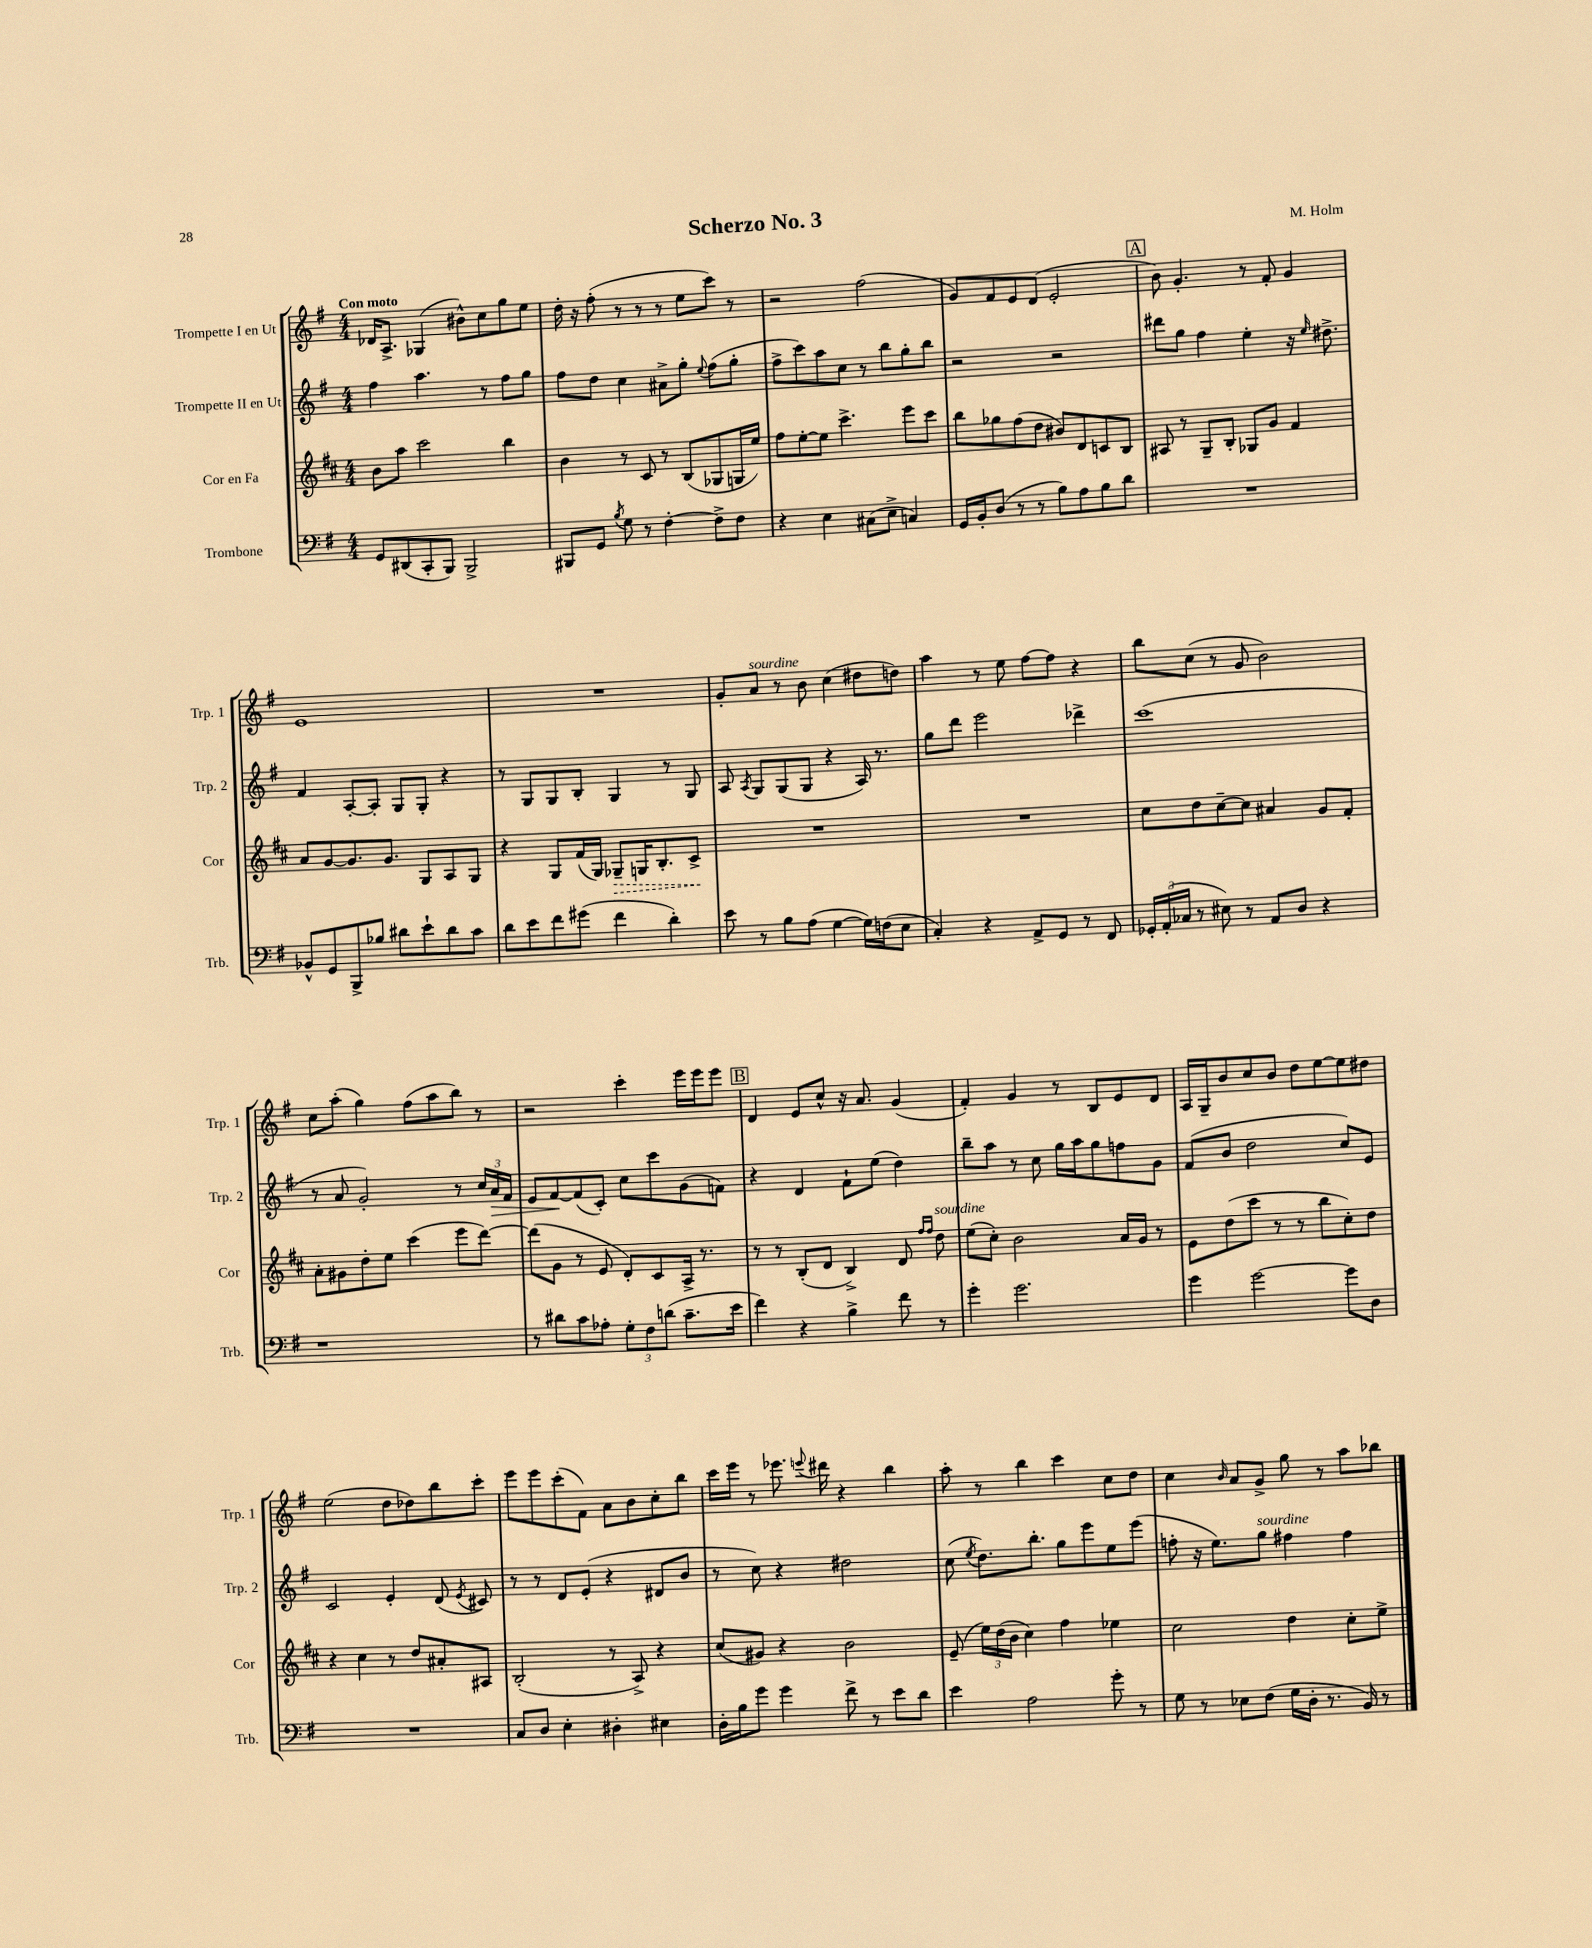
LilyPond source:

\header { title = "Scherzo No. 3" composer = "M. Holm" }
<<
\new StaffGroup <<
\new Staff = "s0" \with { instrumentName = "Trompette I en Ut" shortInstrumentName = "Trp. 1" } {
    \clef treble \key g \major \numericTimeSignature \time 4/4 \tempo "Con moto"
    \autoBeamOff des'16[ a8.]-> ges4( bis'8[-^) c''8 g''8 e''8] |
    d''16-. r16 fis''8-.( r8 r8 r8 e''8[ c'''8]) r8 |
    r2 fis''2( |
    g'8[) fis'8 e'8 d'8]( e'2-. |
    \mark \markup { \box "A" } b'8) g'4.-. r8 fis'8-. g'4 |
    e'1 |
    R1 |
    g'8[-. a'8]^\markup { \italic "sourdine" } r8 b'8 c''4( dis''8[ d''8]) |
    a''4 r8 e''8 fis''8[~ fis''8] r4 |
    b''8[ c''8]( r8 g'8 b'2) |
    c''8[ a''8]-.( g''4) fis''8[( a''8 b''8]) r8 |
    r2 c'''4-. e'''16[ e'''16 e'''8] |
    \mark \markup { \box "B" } d'4 e'8[ c''8]-^ r16 a'8. g'4( |
    fis'4-.) g'4 r8 b8[ e'8 d'8] |
    a16[ g16-- b'8 c''8 b'8] d''8[ e''8~ e''8 dis''8] |
    e''2( d''8[ des''8) b''8 c'''8]-. |
    e'''8[ e'''8 c'''8-.( fis'8]) a'8[ b'8 c''8-. b''8] |
    c'''16[ e'''16] r8 ees'''8. \appoggiatura { e'''8 } dis'''16 r4 b''4 |
    a''8-. r8 b''4 c'''4 c''8[ d''8] |
    c''4 \grace { b'16 } a'8[ g'8]-> g''8 r8 a''8[ bes''8] \bar "|." |
}
\new Staff = "s1" \with { instrumentName = "Trompette II en Ut" shortInstrumentName = "Trp. 2" } {
    \clef treble \key g \major \numericTimeSignature \time 4/4
    \autoBeamOff fis''4 a''4. r8 fis''8[ g''8] |
    fis''8[ d''8] c''4 ais'8[-> g''8]-. \appoggiatura { e''8 } fis''8[( g''8]-. |
    fis''8[-> c'''8) a''8 c''8] r8 b''8[ g''8-. b''8] |
    r2 r2 |
    \mark \markup { \box "A" } dis'''8[ g''8] fis''4 e''4-. r16 \grace { e''16 } dis''8.-> |
    fis'4 a8[~-. a8]-. g8[ g8]-. r4 |
    r8 g8[ g8 b8]-. g4 r8 g8 |
    a8 \acciaccatura { a8 } g8[ g8( g8] r4 a16) r8. |
    g''8[ d'''8] e'''2 des'''4-> |
    c'''1( |
    r8 a'8 g'2-.) r8 \tuplet 3/2 { c''16[ a'16\> fis'16] } |
    e'8[ fis'8~\! fis'8( c'8]-.) c''8[ c'''8 g'8( f'8]) |
    \mark \markup { \box "B" } r4 d'4 fis'8[-! e''8]( d''4) |
    b''8[-- a''8] r8 c''8 g''16[ a''16 g''8 f''8 g'8] |
    fis'8[( b'8] d''2 c''8[) e'8] |
    c'2 e'4-. d'8( \acciaccatura { e'8 } cis'8) |
    r8 r8 d'8[ e'8]-.( r4 dis'8[ b'8] |
    r8 c''8) r4 dis''2 |
    c''8( \acciaccatura { e''8 } d''8.[) b''8.]-. g''8[ e'''8 e''8 e'''8]( |
    f''8-. r16 e''8.[) g''8]^\markup { \italic "sourdine" } fis''4 fis''4 \bar "|." |
}
\new Staff = "s2" \with { instrumentName = "Cor en Fa" shortInstrumentName = "Cor" } {
    \clef treble \key d \major \numericTimeSignature \time 4/4
    \autoBeamOff b'8[ a''8] cis'''2 b''4 |
    b'4 r8 cis'8 r8 b8[( ges8 g16 e''16]) |
    fis''8[ e''8~-. e''8] cis'''4.-> e'''8[ cis'''8] |
    b''8[ ges''8 fis''8( d''8] bis'8[) d'8 c'8 b8] |
    \mark \markup { \box "A" } ais8 r8 g8[-- b8]-. ges8[ g'8] fis'4 |
    a'8[ g'8~ g'8. g'8.] g8[ a8 g8] |
    r4 g8[ fis'16( g16]) \once \override Hairpin.style = #'dashed-line ges8[--\> g16 b8.-. cis'8]->\! |
    R1 |
    R1 |
    cis''8[ d''8 cis''8~-- cis''8] ais'4 g'8[ fis'8]-. |
    a'8[-. gis'8 d''8-. e''8] cis'''4( e'''8[ d'''8]~) |
    d'''8[( g'8] r8 e'8 d'8[-.) cis'8 a16]-> r8. |
    \mark \markup { \box "B" } r8 r8 b8[-.( d'8] b4->) d'8 \grace { fis''16[ fis''16] } d''8^\markup { \italic "sourdine" } |
    e''8[( cis''8]-.) b'2 a'16[ g'16] r8 |
    e'8[ d''8( cis'''8] r8 r8 b''8[ cis''8-.) d''8] |
    r4 cis''4 r8 d''8[ ais'8-. ais8] |
    b2-.( r8 a8->) r4 |
    cis''8[( gis'8]) r4 b'2 |
    e'8--( \tuplet 3/2 { e''16[) d''16( b'16] } cis''4) fis''4 ees''4 |
    cis''2 d''4 cis''8[-. e''8]-> \bar "|." |
}
\new Staff = "s3" \with { instrumentName = "Trombone" shortInstrumentName = "Trb." } {
    \clef bass \key g \major \numericTimeSignature \time 4/4
    \autoBeamOff g,8[ dis,8( c,8-. b,,8]) b,,2-> |
    bis,,8[ g,8] \acciaccatura { b8 } g8 r8 fis4~-. fis8[-> fis8] |
    r4 e4 cis8[( e8]-> c4) |
    g,16[ b,16-. d8]( r8 r8 b8[) a8 b8 d'8] |
    \mark \markup { \box "A" } R1 |
    bes,8[-^ g,8 b,,8-> bes8] dis'8[ e'8-! dis'8 c'8] |
    d'8[ e'8 fis'8 gis'8]( fis'4 d'4-.) |
    e'8 r8 b8[ a8]( g4~ g16[) f16( e8] |
    c4-.) r4 a,8[-> g,8] r8 fis,8 |
    \tuplet 3/2 { ges,16[-. a,16-.( ces16] } r8 eis8) r8 a,8[ d8] r4 |
    r1 |
    r8 dis'8[ c'8 aes8]-. \tuplet 3/2 { g8[-. fis8 d'8]( } c'8.[-- e'16] |
    \mark \markup { \box "B" } fis'4) r4 b4-> fis'8 r8 |
    g'4-. g'2. |
    g'4 g'2~ g'8[ d8] |
    R1 |
    c8[ d8] e4-. dis4-. eis4 |
    d16[-. b16 g'8] g'4 fis'8-> r8 e'8[ d'8] |
    e'4 a2 g'8-. r8 |
    g8 r8 ees8[ fis8]( g16[ d16]-. r8. b,16) r8 \bar "|." |
}
>>
>>
\layout { \context { \Score \remove "Bar_number_engraver" } }
